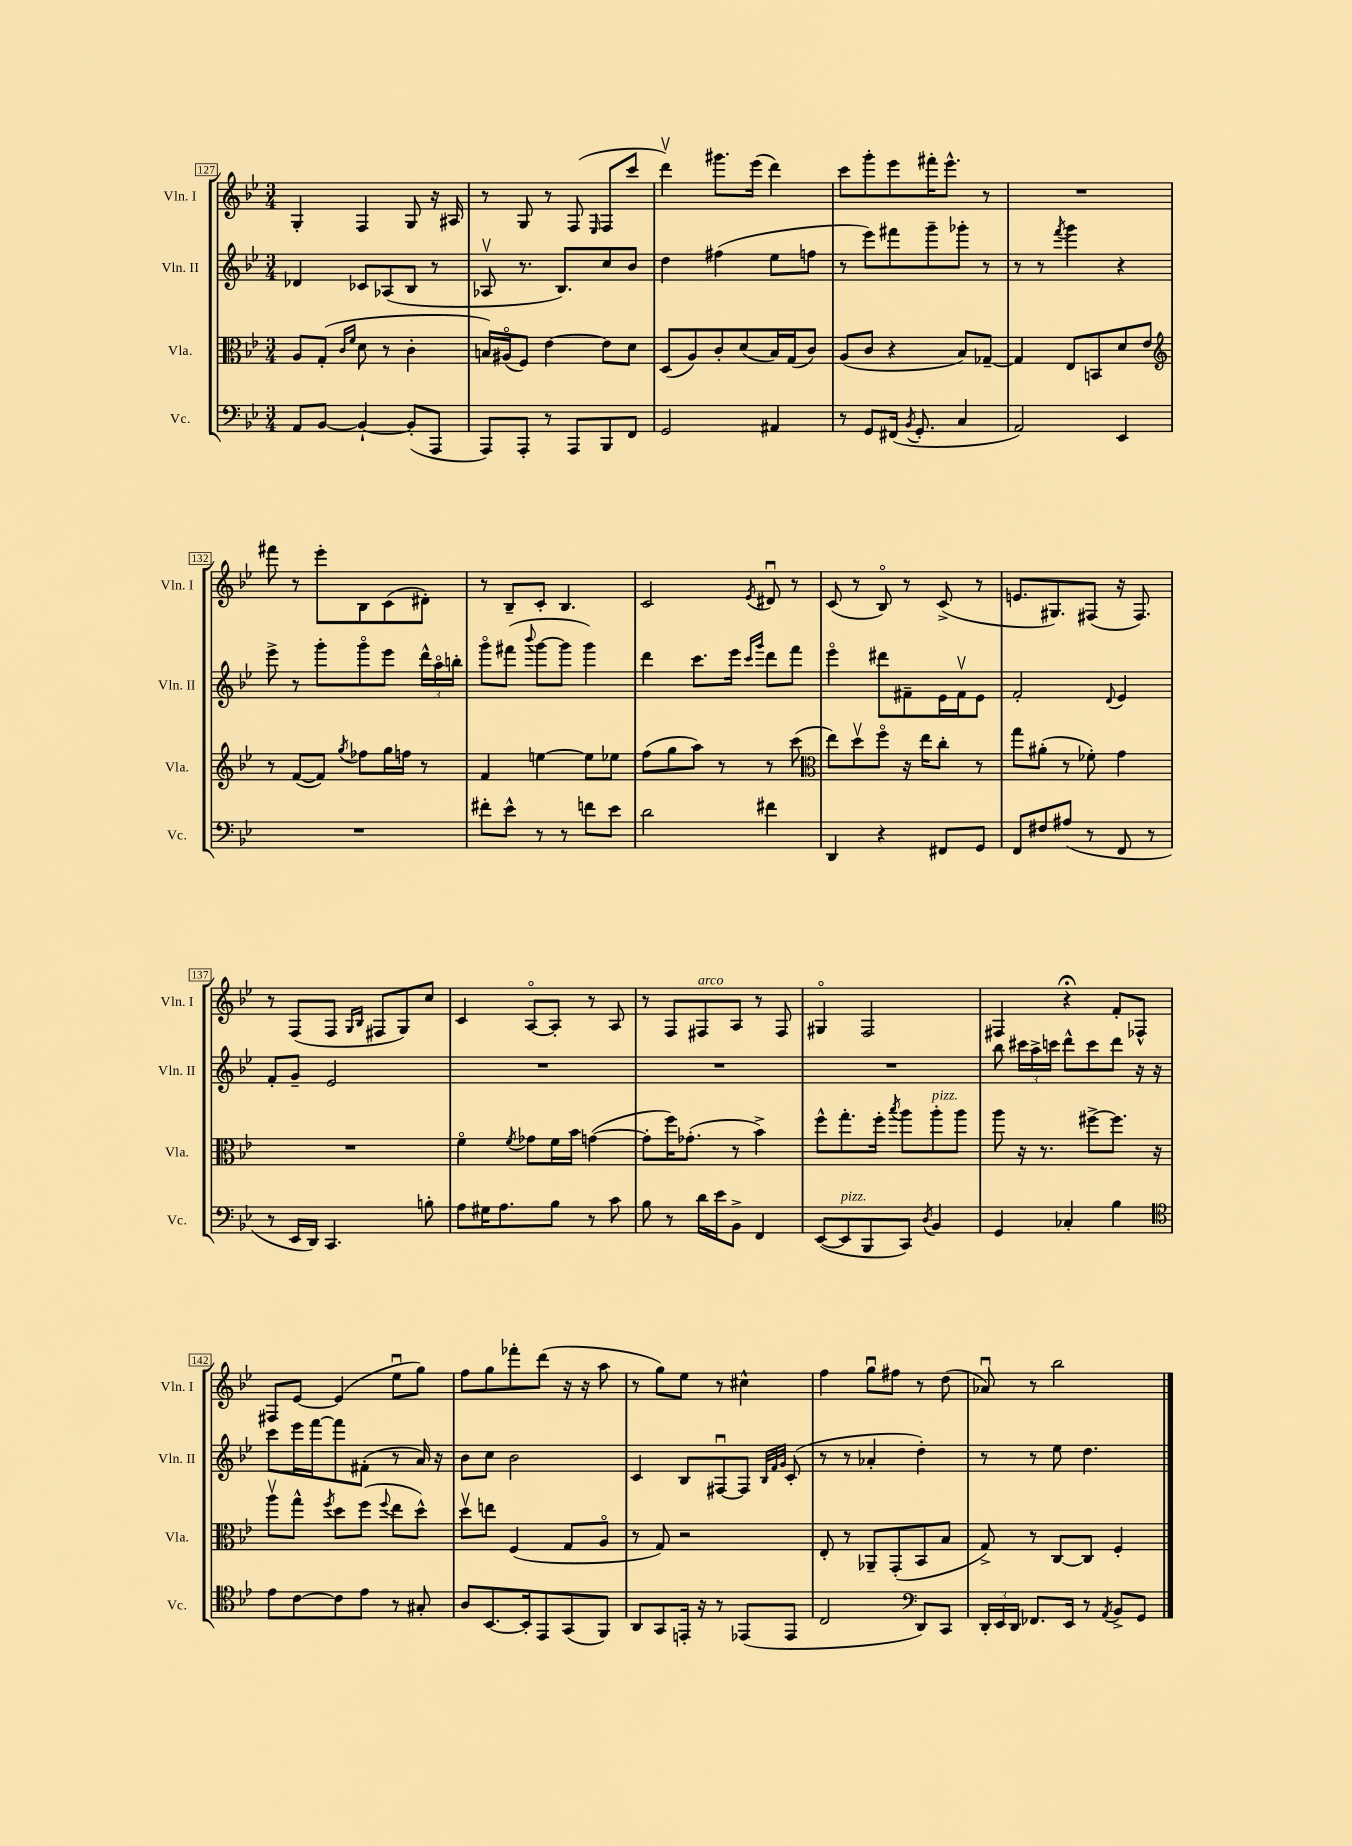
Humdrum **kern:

**kern	**kern	**kern	**kern
*staff4	*staff3	*staff2	*staff1
*clefF4	*clefC3	*clefG2	*clefG2
*k[b-e-]	*k[b-e-]	*k[b-e-]	*k[b-e-]
*M3/4	*M3/4	*M3/4	*M3/4
8AA	8A	4d-	4G'
[8BB-	(8G'	.	.
.	16qqc	.	.
.	16qqf	.	.
4BB-`_	8d	8c-	4F
.	8r	(8A-	.
(8BB-']	4c'	8B-	8G
8AAA	.	8r	16r
.	.	.	16A#
=	=	=	=
8AAA)	16B)	8A-v	8r
.	(16A#o	.	.
8AAA'	8F)	8.r	8G
8r	[4e-	.	8r
.	.	8.B-)	.
8AAA	.	.	(8F
.	.	.	16qqE-
8BBB-	8e-]	8cc	8F
8FF	8d	8b-	8ccc
=	=	=	=
2GG	(8D	4dd	4dddv)
.	8A)	.	.
.	8c'	(4ff#	8.ggg#
.	(8d	.	.
.	.	.	(16eee-
4AA#	16B-)	8ee-	4ddd)
.	(16G	.	.
.	8c)	8ff	.
=	=	=	=
8r	(8A	8r	8ccc
8GG	8c	8eee-)	8ggg'
(16FF#	4r	8fff#	8eee-
8qBB-	.	.	.
8.GG'	.	.	.
.	.	8ggg~	16fff#'
.	.	.	8.eee-^^
4C	8B-)	8ggg-'	.
.	[8G-~	8r	8r
=	=	=	=
2AA)	4G-]	8r	2.r
.	.	8r	.
.	.	8qfff	.
.	8E-	4ggg	.
.	8BB	.	.
4EE-	8d	4r	.
.	8e-	.	.
=	=	=	=
*	*clefG2	*	*
2.r	8r	8eee-^	8fff#
.	([8f	8r	8r
.	8f])	8ggg'	8eee-'
.	8qgg	.	.
.	8ff-	8gggo	8B-
.	16gg	8eee-	(8c
.	16ff	.	.
.	8r	24ddd^^	8d#')
.	.	24aao	.
.	.	24bb'	.
=	=	=	=
8f#'	4f	8gggo	8r
8e-^^	.	(8fff#	8B-~
.	.	8qqbbb-	.
8r	[4ee	[8ggg	8c'
8r	.	8ggg]	4.B-
8f	8ee]	4ggg)	.
8e-	8ee-	.	.
=	=	=	=
2d	(8ff	4ddd	2c
.	8gg	.	.
.	8aa)	8.ccc	.
.	8r	.	.
.	.	16eee-	.
.	.	16qqccc	.
.	.	16qqggg	8qe-
4f#	8r	8ddd	8d#u
.	(8ccc	8fff	8r
=	=	=	=
*	*clefC3	*	*
4DD	8ee-)	4eee-o	(8c
.	8ddv	.	8r
4r	8ffo	8ddd#	8B-o)
.	16r	8f#~	8r
.	16ee-	.	.
8FF#	8cc'	16e-	(8c^
.	.	16f#v	.
8GG	8r	8e-	8r
=	=	=	=
8FF	8gg	2f'	8.e
8F#	(8a#'	.	.
.	.	.	8.G#)
(8A#	8r	.	.
8r	8f-')	.	(8F#
.	.	8qqd	.
8FF	4g	4e-	16r
.	.	.	8.F#)
8r	.	.	.
=	=	=	=
8r	2.r	8f'	8r
16EE-	.	8g~	(8F
16DD)	.	.	.
4.CC	.	2e-	8F
.	.	.	16qqG
.	.	.	16qqB-
.	.	.	8F#
.	.	.	8G)
8B'	.	.	8cc
=	=	=	=
8A	4fo	2.r	4c
16G#	.	.	.
8.A	.	.	.
.	8qf	.	.
.	8g-	.	[8Ao
8B-	16f	.	8A']
.	16b-	.	.
8r	([4g	.	8r
8c	.	.	8A
=	=	=	=
8B-	8g']	2.r	8r
8r	16ff)	.	8F
.	(8.g-'	.	.
16d	.	.	8F#
16e-	.	.	.
8BB-^	8r	.	8A
4FF	4b-^)	.	8r
.	.	.	8F#
=	=	=	=
([8EE-	8ff^^	2.r	4G#o
8EE-]	8.gg'	.	.
8BBB-	.	.	2F
.	16ff'	.	.
.	8qbb-	.	.
8CC)	8aa	.	.
8qD	.	.	.
4BB-	8aa'	.	.
.	8aa	.	.
=	=	=	=
4GG	8aa	8bb-	4F#
.	16r	24ccc#	.
.	.	24aa^	.
.	8.r	.	.
.	.	24ccc	.
4C-'	.	8ddd^^	4r;
.	[8ff#^	8ccc	.
4B-	8.ff#]	8ddd	8f'
.	.	16r	8F-^^
.	16r	16r	.
=	=	=	=
*clefC4	*	*	*
8e-	8aav	8ccc	8F#
[8c	8gg^^	16eee-	[8e-
.	.	[16fff	.
.	8qff	.	.
8c]	8dd	8fff]	(4e-]
8e-	(8ff	(8f#'	.
.	8qqff	.	.
8r	8ee-	8r	8ee-u
8G#'	8dd^^)	16a)	8gg)
.	.	16r	.
=	=	=	=
8A	8ddv	8b-	8ff
[8.BB-	8ee	8cc	8gg
.	(4F	2b-	8fff-'
16BB-']	.	.	.
8EE-	.	.	(8ddd
(8GG	8G	.	16r
.	.	.	16r
8FF)	8Ao	.	8aa
=	=	=	=
8AA	8r	4c	8r
8GG	8G)	.	8gg)
16EE'	2r	8B-	8ee-
16r	.	.	.
8r	.	[8F#u	8r
(8EE-	.	8F#]	4cc#^^
.	.	32qqB-	.
.	.	32qqf	.
.	.	32qqg	.
8EE-	.	(8c'	.
=	=	=	=
2C	8E-'	8r	4ff
.	8r	8r	.
.	8AA-~	4a-'	8ggu
.	(8GG'	.	8ff#
*clefF4	*	*	*
8DD)	8BB-	4dd')	8r
8CC	8B-	.	(8dd
=	=	=	=
24DD'	8G^)	8r	8a-u)
24EE-	.	.	.
24DD	.	.	.
8.FF-	8r	8r	8r
.	[8C	8ee-	2bb-
16EE-	.	.	.
8r	8C]	4.dd	.
8qAA	.	.	.
8BB-^	4F'	.	.
8GG	.	.	.
==	==	==	==
*-	*-	*-	*-
